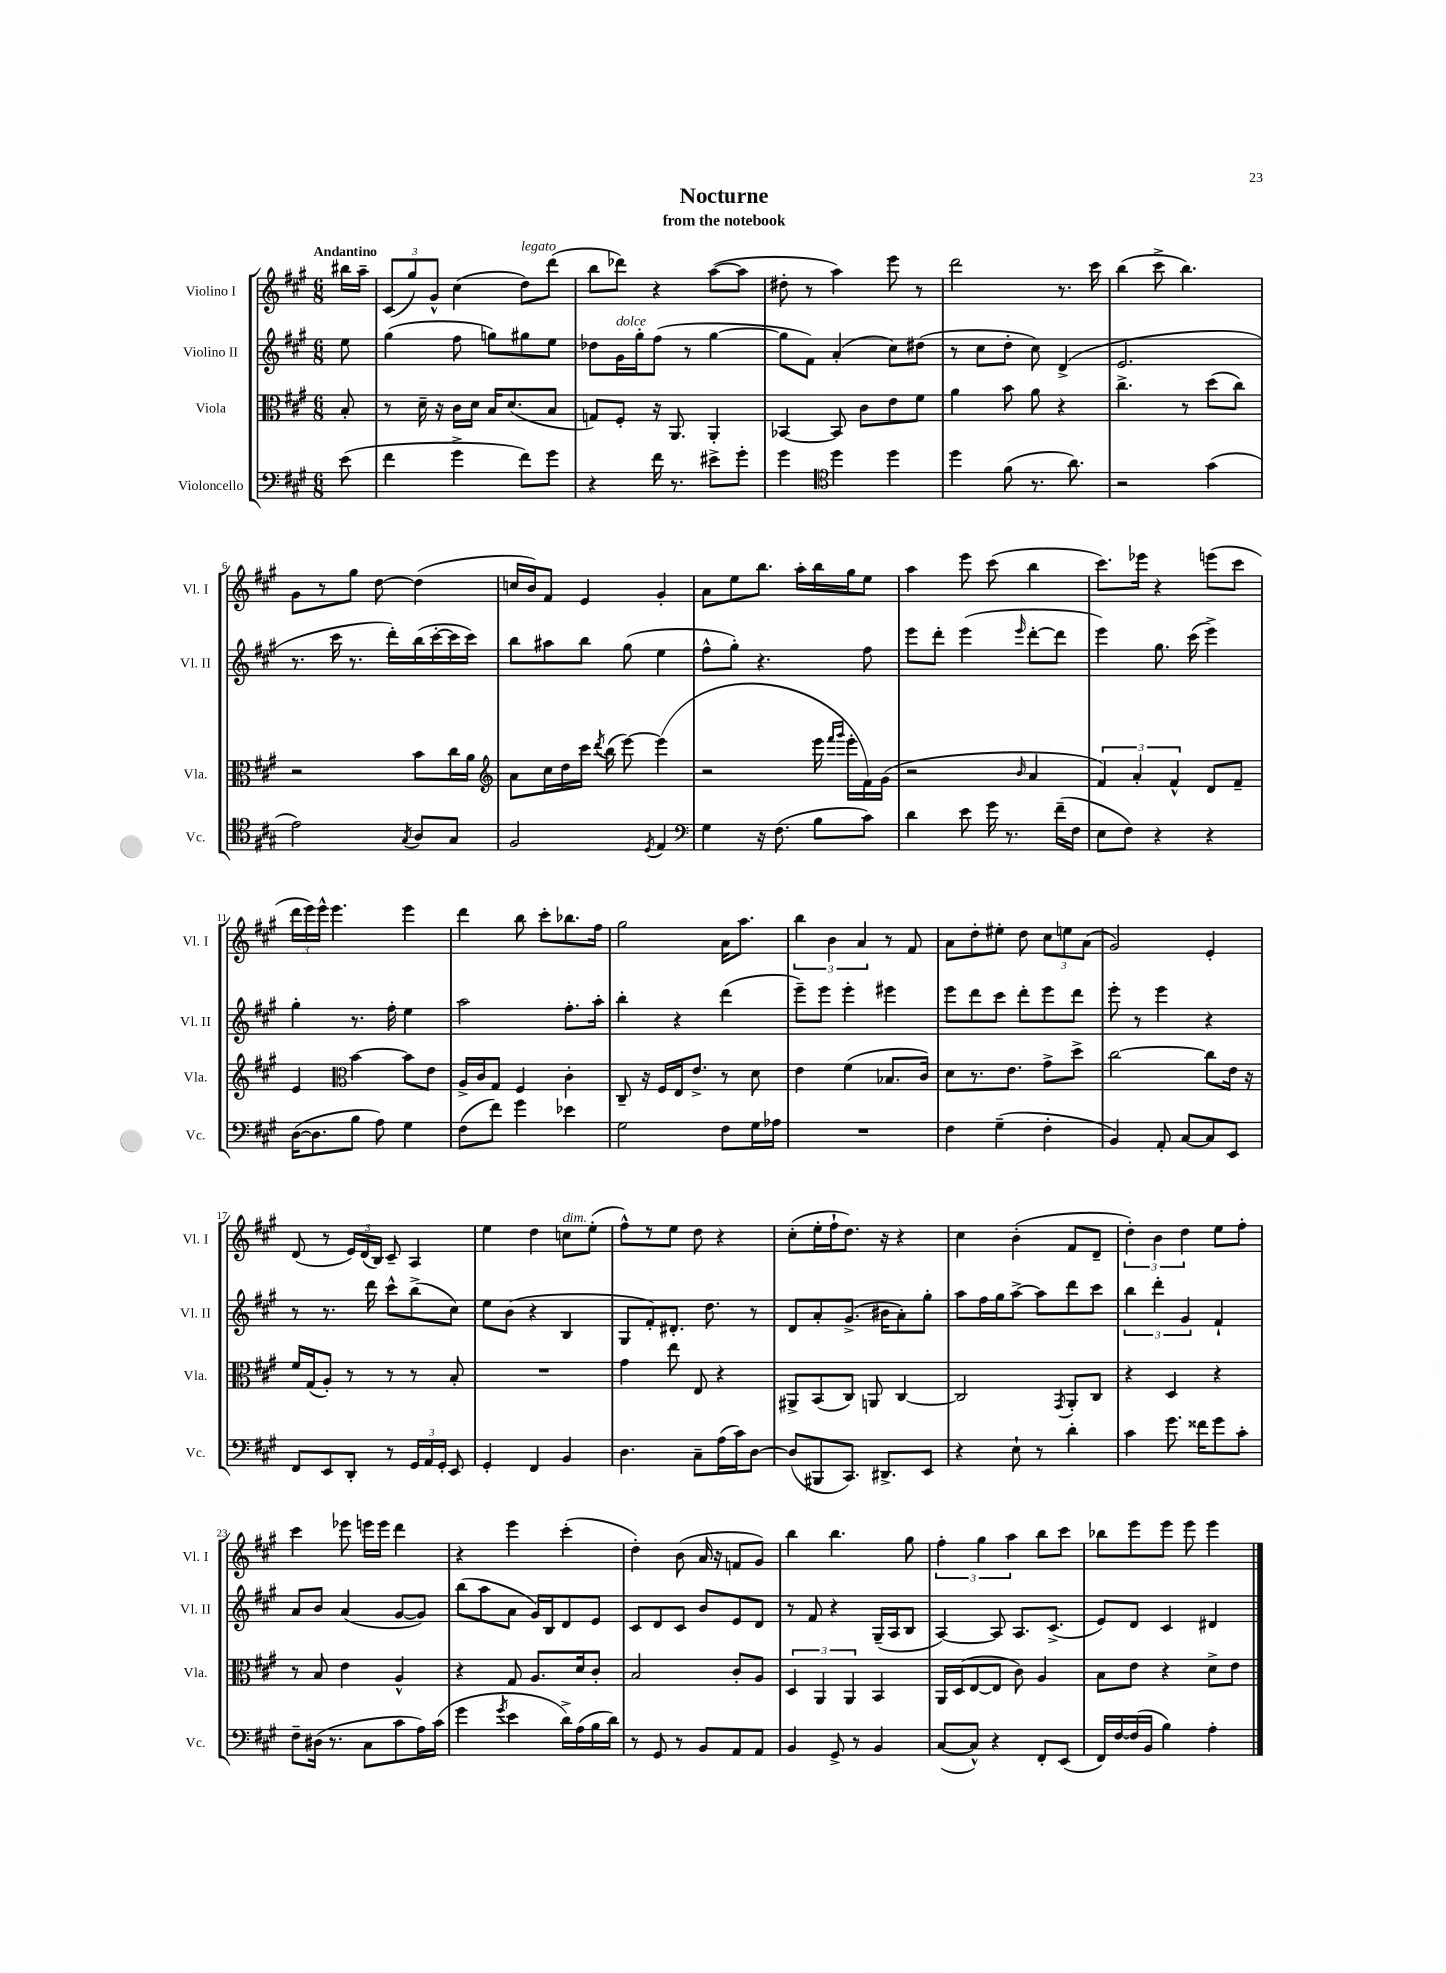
\header { title = "Nocturne" subtitle = "from the notebook" }
<<
\new StaffGroup <<
\new Staff = "s0" \with { instrumentName = "Violino I" shortInstrumentName = "Vl. I" } {
    \clef treble \key a \major \numericTimeSignature \time 6/8 \partial 8 \tempo "Andantino"
    \autoBeamOff bis''16[ a''16]-- |
    \tuplet 3/2 { cis'8[( gis''8) gis'8]-^ } cis''4( d''8[^\markup { \italic "legato" }) d'''8]( |
    b''8[ des'''8]) r4 a''8[~( a''8] |
    dis''8-. r8 a''4) e'''8 r8 |
    d'''2 r8. cis'''16 |
    b''4( cis'''8-> b''4.) |
    gis'8[ r8 gis''8] d''8~ d''4( |
    c''16[ b'16) fis'8] e'4 gis'4-. |
    a'8[ e''8 b''8.] a''16[-. b''16 gis''16 e''8] |
    a''4 e'''8 cis'''8( b''4 |
    cis'''8.[) ees'''16] r4 e'''8[( cis'''8] |
    \tuplet 3/2 { d'''16[ e'''16) e'''16]-^ } e'''4. e'''4 |
    d'''4 b''8 cis'''8[-. bes''8. fis''16] |
    gis''2 a'16[ a''8.] |
    \tuplet 3/2 { b''4 b'4 a'4 } r8 fis'8 |
    a'8[ d''8-. eis''8]-. d''8 \tuplet 3/2 { cis''8[ e''8 a'8]( } |
    gis'2) e'4-. |
    d'8( r8 \tuplet 3/2 { e'16[) d'16( b16]) } cis'8-- a4 |
    e''4 d''4 c''8[^\markup { \italic "dim." } e''8]-.( |
    fis''8[-^) r8 e''8] d''8 r4 |
    cis''8[-.( e''16-. fis''16-! d''8.]) r16 r4 |
    cis''4 b'4-.( fis'8[ d'8]-- |
    \tuplet 3/2 { d''4-.) b'4 d''4 } e''8[ fis''8]-. |
    cis'''4 ees'''8 e'''16[ e'''16] d'''4 |
    r4 e'''4 cis'''4-.( |
    d''4-.) b'8( a'16 r16 f'8[ gis'8]) |
    b''4 b''4. gis''8 |
    \tuplet 3/2 { fis''4-. gis''4 a''4 } b''8[ cis'''8] |
    bes''8[ e'''8 e'''8] e'''8 e'''4 \bar "|." |
}
\new Staff = "s1" \with { instrumentName = "Violino II" shortInstrumentName = "Vl. II" } {
    \clef treble \key a \major \numericTimeSignature \time 6/8 \partial 8
    \autoBeamOff e''8 |
    gis''4( fis''8 g''8[) gis''8 e''8] |
    des''8[ gis'16^\markup { \italic "dolce" } gis''16-. fis''8]( r8 gis''4~ |
    gis''8[ fis'8]) a'4-.( cis''8[) dis''8]( |
    r8 cis''8[ d''8]-. cis''8) d'4->( |
    e'2. |
    r8. cis'''16 r8. d'''16[-.) b''16( cis'''16~-. cis'''16 cis'''16]) |
    b''8[ ais''8 b''8] gis''8( e''4 |
    fis''8[-^ gis''8]-.) r4. fis''8 |
    e'''8[ d'''8]-. e'''4( \grace { e'''16 } d'''8[~-. d'''8] |
    e'''4) gis''8. cis'''16( e'''4->) |
    gis''4-. r8. fis''16-. e''4 |
    a''2 fis''8.[-. a''16]-. |
    b''4-. r4 d'''4( |
    e'''8[--) e'''8] e'''4-. eis'''4 |
    e'''8[ d'''8 cis'''8] d'''8[-. e'''8 d'''8] |
    e'''8-. r8 e'''4 r4 |
    r8 r8. d'''16 cis'''8[-^ b''8->( cis''8]) |
    e''8[ b'8]( r4 b4 |
    gis8[ fis'8-.) dis'8.]-. d''8. r8 |
    d'8[ a'8-. gis'8.]->( bis'16[ a'8-.) gis''8]-. |
    a''8[ fis''16 gis''16 a''8]~-> a''8[ d'''8 cis'''8] |
    \tuplet 3/2 { b''4 d'''4-. gis'4 } fis'4-! |
    a'8[ b'8] a'4( gis'8[~ gis'8]) |
    b''8[( a''8 a'8] gis'16[) b16 d'8 e'8] |
    cis'8[ d'8 cis'8] b'8[ e'8 d'8] |
    r8 fis'8 r4 gis16[--( a16 b8] |
    a4~) a8 a8.[ cis'8.]->( |
    e'8[) d'8] cis'4 dis'4 \bar "|." |
}
\new Staff = "s2" \with { instrumentName = "Viola" shortInstrumentName = "Vla." } {
    \clef alto \key a \major \numericTimeSignature \time 6/8 \partial 8
    \autoBeamOff b8-. |
    r8 d'16-- r16 cis'16[ d'16] b16[ d'8.( b8] |
    g8[) fis8]-. r16 a,8. a,4-. |
    bes,4~ bes,8 cis'8[ e'8 fis'8] |
    a'4 b'8 a'8 r4 |
    cis''4.-> r8 d''8[( cis''8]) |
    r2 b'8[ cis''16 a'16] |
    \clef treble a'8[ cis''16 d''16 cis'''16] \acciaccatura { d'''8 } b''16( e'''8~) e'''4( |
    r2 e'''16 \grace { fis'''16[ gis'''16] } e'''16[-. fis'16) gis'16]( |
    r2 \grace { b'16 } a'4 |
    \tuplet 3/2 { fis'4) a'4-. fis'4-^ } d'8[ fis'8]-- |
    e'4 \clef alto b'4~ b'8[ e'8] |
    a16[-> cis'16 gis8] fis4 cis'4-. |
    cis8-- r16 fis16[ e16 e'8.]-> r8 d'8 |
    e'4 fis'4( bes8.[ cis'16]) |
    d'8[ r8. e'8.] gis'8[-> d''8]-> |
    cis''2~ cis''8[ e'16] r16 |
    fis'16[ gis16( a8]-.) r8 r8 r8 b8-. |
    R2. |
    gis'4 e''8 e8 r4 |
    ais,8[-> b,8( cis8]) a,8 cis4~ |
    cis2 \acciaccatura { gis,8 } a,8[-. cis8] |
    r4 d4 r4 |
    r8 b8 e'4 a4-^ |
    r4 gis8 a8.[ d'16 cis'8]-. |
    b2 cis'8[-. a8] |
    \tuplet 3/2 { d4 a,4 a,4 } b,4 |
    a,16[ d16( e8~ e8] cis'8) a4 |
    b8[ e'8] r4 d'8[-> e'8] \bar "|." |
}
\new Staff = "s3" \with { instrumentName = "Violoncello" shortInstrumentName = "Vc." } {
    \clef bass \key a \major \numericTimeSignature \time 6/8 \partial 8
    \autoBeamOff e'8( |
    fis'4 gis'4-> fis'8[) gis'8] |
    r4 fis'16 r8. eis'8[-> gis'8]-. |
    gis'4 \clef tenor d''4 d''4 |
    d''4 fis'8( r8. a'8.) |
    r2 gis'4( |
    e'2) \acciaccatura { gis8 } a8[ gis8] |
    fis2 \acciaccatura { d8 } e4 |
    \clef bass gis4 r16 fis8.( b8[ cis'8]) |
    d'4 e'8 gis'16 r8. fis'16[--( fis16] |
    e8[ fis8]) r4 r4 |
    d16[~( d8. b8] a8) gis4 |
    fis8[( fis'8]) gis'4 ees'4 |
    gis2 fis8[ gis16 aes16] |
    R2. |
    fis4 gis4--( fis4-. |
    b,4) a,8-. cis8[~ cis8 e,8] |
    fis,8[ e,8 d,8]-. r8 \tuplet 3/2 { gis,16[ a,16 gis,16]-. } e,8 |
    gis,4-. fis,4 b,4 |
    d4. cis8[-- a16( cis'16) d8]~ |
    d8[( bis,,8 cis,8.]) dis,8.[-> e,8] |
    r4 e8-! r8 d'4-. |
    cis'4 gis'8. fisis'16[ gis'8 cis'8]-. |
    fis8[-- dis16]( r8. cis8[ cis'8 a16) cis'16]( |
    gis'4 \acciaccatura { gis'8 } e'4 d'16[->) a16( b16 d'16]) |
    r8 gis,8 r8 b,8[ a,8 a,8] |
    b,4 gis,8-> r8 b,4 |
    cis8[~( cis8]-^) r4 fis,8[-. e,8]( |
    fis,16[) fis16~ fis16( b,16] b4) a4-. \bar "|." |
}
>>
>>
